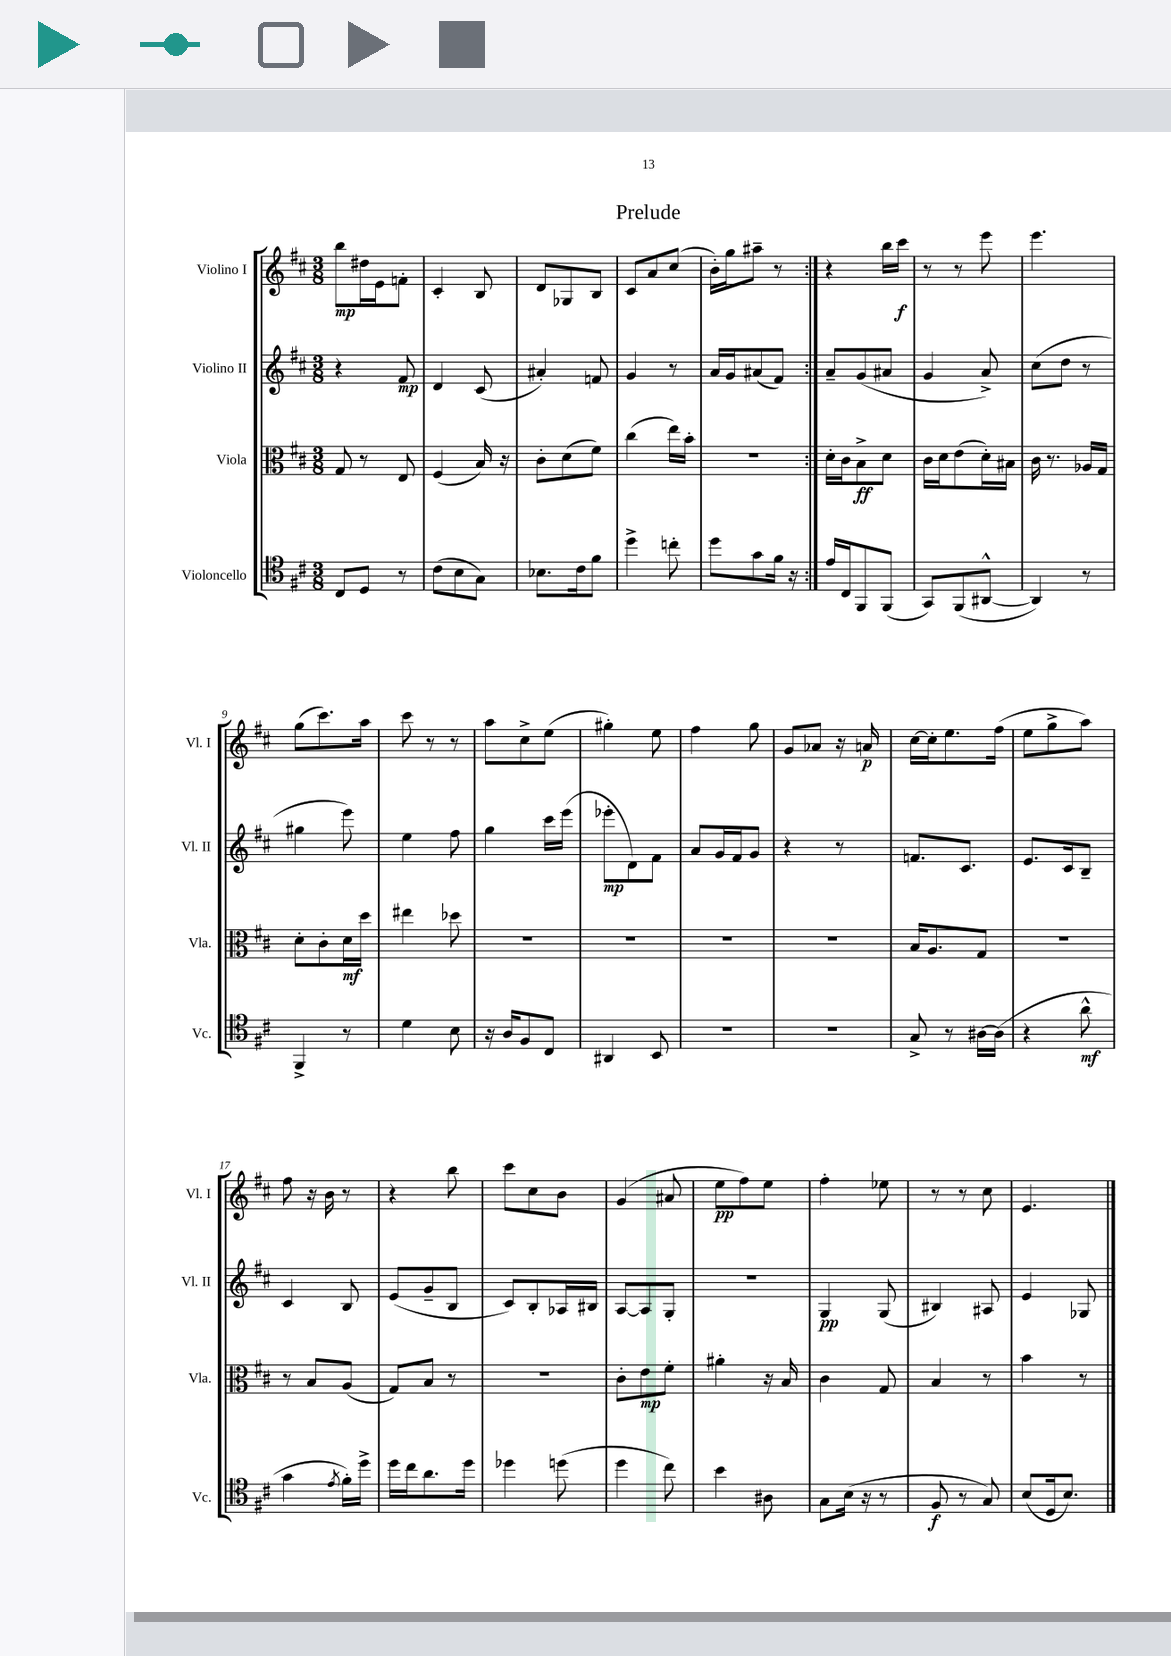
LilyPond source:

\header { title = "Prelude" }
<<
\new StaffGroup <<
\new Staff = "s0" \with { instrumentName = "Violino I" shortInstrumentName = "Vl. I" } {
    \clef treble \key d \major \numericTimeSignature \time 3/8
    \repeat volta 2 { b''8\mp dis''16 e'16 f'8-. |
    cis'4-. b8 |
    d'8 ges8 b8 |
    cis'8 a'8 cis''8( |
    b'16-.) g''16 ais''8-- r8 | }
    r4 b''16 cis'''16\f |
    r8 r8 e'''8 |
    e'''4. |
    g''8( cis'''8.) a''16 |
    cis'''8 r8 r8 |
    a''8 cis''8-> e''8( |
    gis''4-.) e''8 |
    fis''4 g''8 |
    g'8 aes'8 r16 a'16\p |
    cis''16~ cis''16-. e''8. fis''16( |
    e''8 g''8-> a''8) |
    fis''8 r16 b'16 r8 |
    r4 b''8 |
    cis'''8 cis''8 b'8 |
    g'4( ais'8 |
    e''8\pp fis''8) e''8 |
    fis''4-. ees''8 |
    r8 r8 cis''8 |
    e'4. \bar "|." |
}
\new Staff = "s1" \with { instrumentName = "Violino II" shortInstrumentName = "Vl. II" } {
    \clef treble \key d \major \numericTimeSignature \time 3/8
    \repeat volta 2 { r4 fis'8\mp |
    d'4 cis'8( |
    ais'4-.) f'8 |
    g'4 r8 |
    a'16 g'16 ais'8( fis'8) | }
    a'8-- g'8( ais'8 |
    g'4 a'8->) |
    cis''8( d''8 r8 |
    gis''4 e'''8) |
    e''4 fis''8 |
    g''4 cis'''16 e'''16( |
    ees'''8-.\mp d'8) fis'8 |
    a'8 g'16 fis'16 g'8 |
    r4 r8 |
    f'8. cis'8. |
    e'8. cis'16 b8-- |
    cis'4 b8 |
    e'8( g'8-- b8 |
    cis'8) b8-. aes16 bis16 |
    a8~ a8 g8-. |
    r4. |
    g4\pp g8( |
    bis4) ais8 |
    e'4 ges8 \bar "|." |
}
\new Staff = "s2" \with { instrumentName = "Viola" shortInstrumentName = "Vla." } {
    \clef alto \key d \major \numericTimeSignature \time 3/8
    \repeat volta 2 { g8 r8 e8 |
    fis4( b16) r16 |
    cis'8-. d'8( fis'8) |
    cis''4( e''16) b'16-. |
    R4. | }
    d'16-. cis'16 b8->\ff d'8 |
    cis'16 d'16 e'8( d'16-.) bis16 |
    cis'16 r8. aes16 g16 |
    d'8-. cis'8-. d'16\mf d''16 |
    eis''4 des''8 |
    R4. |
    R4. |
    R4. |
    R4. |
    b16 a8. g8 |
    R4. |
    r8 b8 a8( |
    g8) b8 r8 |
    R4. |
    cis'8-. e'8\mp fis'8-. |
    ais'4-. r16 b16 |
    cis'4 g8 |
    b4 r8 |
    b'4 r8 \bar "|." |
}
\new Staff = "s3" \with { instrumentName = "Violoncello" shortInstrumentName = "Vc." } {
    \clef tenor \key d \major \numericTimeSignature \time 3/8
    \repeat volta 2 { cis8 d8 r8 |
    cis'8( b8 g8) |
    bes8. cis'16 fis'8 |
    d''4-> c''8-. |
    d''8 g'8 fis'16 r16 | }
    e'16 cis16 fis,8 fis,8( |
    g,8) fis,8( ais,8~-^ |
    ais,4) r8 |
    fis,4-> r8 |
    d'4 b8 |
    r16 a16 fis8 cis8 |
    ais,4 b,8 |
    R4. |
    R4. |
    g8-> r8 ais16~ ais16( |
    r4 a'8-^\mf |
    g'4 \acciaccatura { e'8 } fis'16-.) d''16-> |
    d''16 cis''16 a'8. d''16 |
    des''4 d''8( |
    d''4 cis''8) |
    b'4 ais8 |
    g8 b16( r16 r8 |
    fis8\f r8 g8) |
    b8( d16 b8.) \bar "|." |
}
>>
>>
